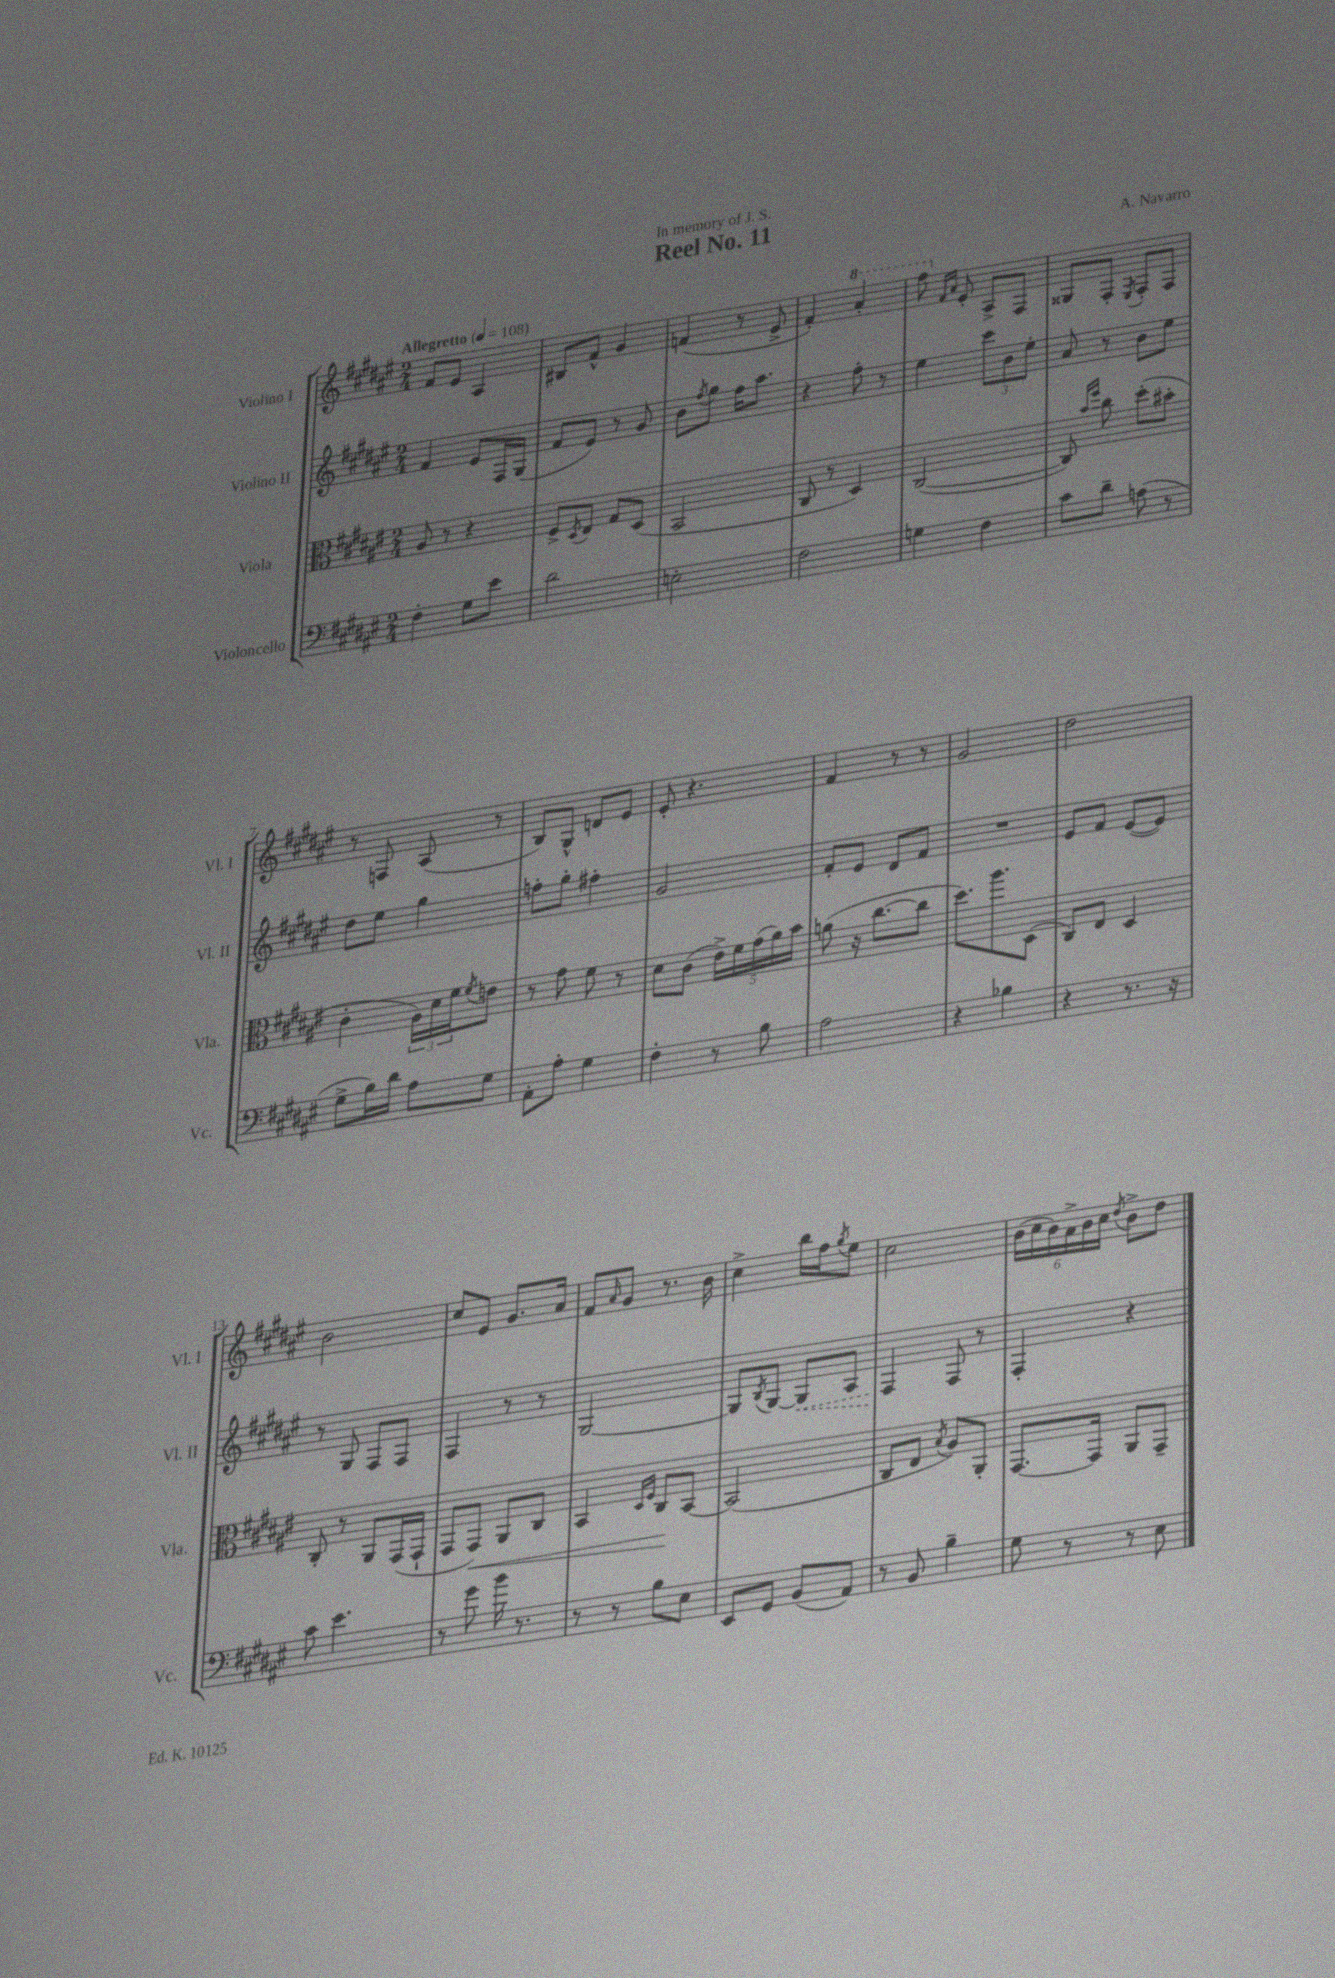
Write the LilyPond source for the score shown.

\header { title = "Reel No. 11" composer = "A. Navarro" dedication = "In memory of J. S." }
<<
\new StaffGroup <<
\new Staff = "s0" \with { instrumentName = "Violino I" shortInstrumentName = "Vl. I" } {
    \clef treble \key fis \major \numericTimeSignature \time 2/4 \tempo "Allegretto" 4 = 108
    fis'8 eis'8 ais4 |
    bis8 fis'8-^ gis'4 |
    f'4( r8 eis'8-> |
    fis'4-.) \ottava #1 ais''4-. |
    fis'''8 \ottava #0 \grace { fis'16 ais'16 } eis'8-. ais8-> fis8 |
    gisis8 fis8-. \acciaccatura { eis8 } fis8-. fis8 |
    r8 f8 ais8( r8 |
    b8) gis8-^ d'8 eis'8 |
    eis'8-. r4. |
    fis'4 r8 r8 |
    gis'2 |
    dis''2 |
    b'2 |
    cis''8 eis'8 gis'8. ais'16 |
    fis'8 \grace { ais'16 } gis'8 r8. b'16 |
    cis''4-> b''16 fis''16 \acciaccatura { gis''8 } eis''8 |
    cis''2 |
    \tuplet 6/4 { b'16( cis''16 b'16) ais'16-> b'16 cis''16 } \acciaccatura { dis''8 } b'8-> dis''8 \bar "|." |
}
\new Staff = "s1" \with { instrumentName = "Violino II" shortInstrumentName = "Vl. II" } {
    \clef treble \key fis \major \numericTimeSignature \time 2/4
    fis'4 eis'8 fis16 gis16( |
    fis'8 eis'8) r8 gis'8 |
    b'8 \acciaccatura { fis''8 } gis''8 fis''16 ais''8. |
    r4 fis''8-. r8 |
    eis''4 \tuplet 3/2 { cis'''8 b'8 eis''8-. } |
    ais'8 r8 b'8 eis''8 |
    dis''8 eis''8 gis''4 |
    f''8-. gis''8-. fis''4-. |
    gis'2 |
    fis'8-. eis'8 dis'8 fis'8 |
    R2 |
    eis'8 fis'8 eis'8~( eis'8) |
    r8 gis8 fis8 fis8 |
    fis4 r8 r8 |
    gis2~ |
    gis8 \acciaccatura { b8 } gis8~ \once \override Hairpin.style = #'dashed-line gis8\< ais8 |
    fis4\! fis8 r8 |
    fis4-. r4 \bar "|." |
}
\new Staff = "s2" \with { instrumentName = "Viola" shortInstrumentName = "Vla." } {
    \clef alto \key fis \major \numericTimeSignature \time 2/4
    ais8 r8 r4 |
    fis8-> \acciaccatura { dis8 } eis8 gis8 dis8( |
    b,2 |
    cis8 r8 dis4) |
    cis2~( |
    cis8) \grace { b'16 fis''16 } cis''8 dis''8-.( bis'8-. |
    cis'4-. \tuplet 3/2 { ais16) dis'16 fis'16 } \acciaccatura { fis'8 } e'8 |
    r8 gis'8 fis'8 r8 |
    dis'8 cis'8( \tuplet 5/4 { eis'16->) fis'16 gis'16( ais'16) b'16 } |
    a'8( r16 cis''8.~ cis''8 |
    dis''8.) ais''8. dis8( |
    cis8) eis8 dis4 |
    cis8-. r8 ais,8 gis,16( gis,16-! |
    gis,8 gis,8\<) ais,8 cis8 |
    b,4 \grace { dis16 fis16 } cis8\! b,8~ |
    b,2( |
    cis8 eis8 \acciaccatura { b8 } ais8) ais,8-. |
    gis,8.~ gis,16 ais,8 gis,8-- \bar "|." |
}
\new Staff = "s3" \with { instrumentName = "Violoncello" shortInstrumentName = "Vc." } {
    \clef bass \key fis \major \numericTimeSignature \time 2/4
    fis4-. gis8 eis'8 |
    dis'2 |
    e2-. |
    fis2 |
    g4 fis4 |
    cis'8 dis'8-- a8( r8 |
    gis8-> b16) dis'16 ais8 gis8 |
    ais,8-. ais8-. gis4 |
    fis4-. r8 b8 |
    ais2 |
    r4 bes4 |
    r4 r8. r16 |
    cis'8 eis'4. |
    r8 gis'8 b'16 r8. |
    r8 r8 b8 eis8 |
    eis,8 gis,8 b,8( ais,8) |
    r8 b,8 b4-- |
    gis8 r8 r8 eis8 \bar "|." |
}
>>
>>
